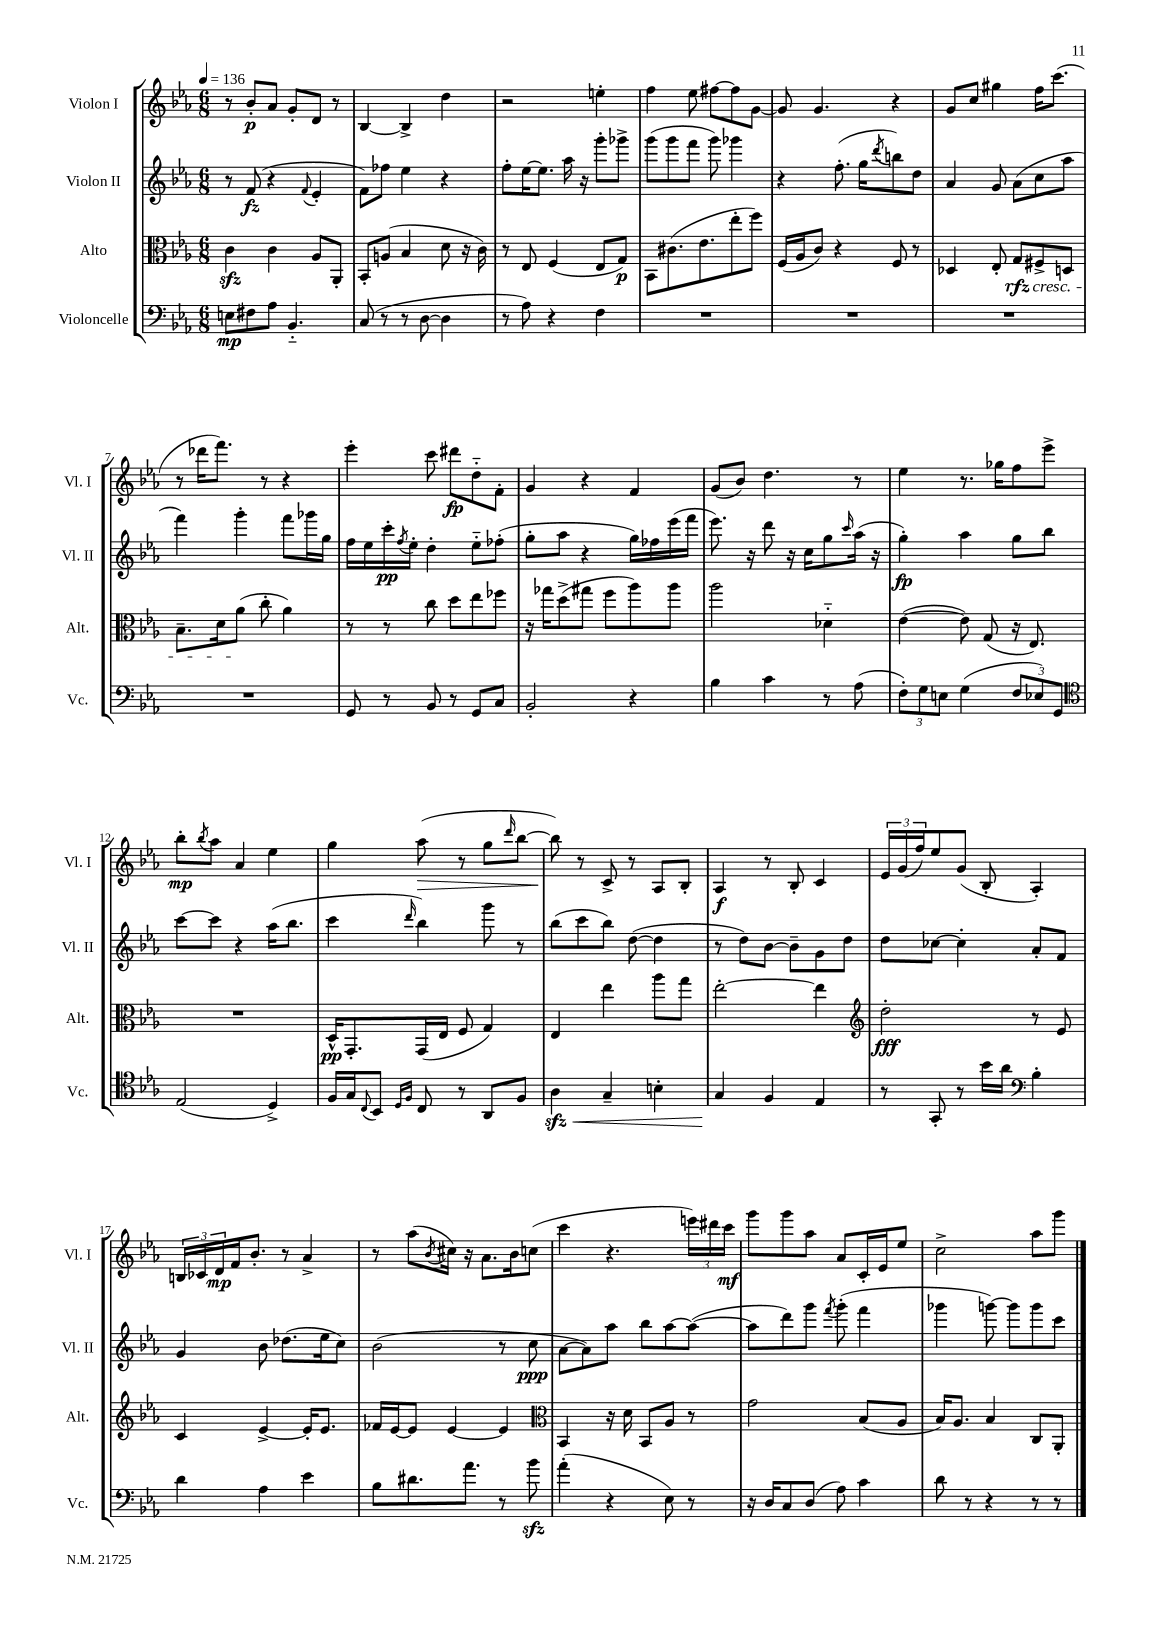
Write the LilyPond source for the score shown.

<<
\new StaffGroup <<
\new Staff = "s0" \with { instrumentName = "Violon I" shortInstrumentName = "Vl. I" } {
    \clef treble \key ees \major \numericTimeSignature \time 6/8 \tempo 4 = 136
    r8 bes'8-.\p aes'8 g'8-. d'8 r8 |
    bes4~ bes4-> d''4 |
    r2 e''4-. |
    f''4 ees''8 fis''8~ fis''8 g'8~ |
    g'8 g'4. r4 |
    g'8 c''8 gis''4 f''16 c'''8.( |
    r8 des'''16 f'''8.) r8 r4 |
    ees'''4-. c'''8 dis'''8\fp d''8-_ f'8-. |
    g'4 r4 f'4 |
    g'8( bes'8) d''4. r8 |
    ees''4 r8. ges''16 f''8 ees'''8-> |
    bes''8-.\mp \acciaccatura { bes''8 } aes''8 aes'4 ees''4 |
    g''4 aes''8\>( r8 g''8 \grace { d'''16 } bes''8~ |
    bes''8\!) r8 c'8-> r8 aes8 bes8-. |
    aes4\f r8 bes8-. c'4 |
    \tuplet 3/2 { ees'16 g'16( f''16) } ees''8 g'8( bes8-. aes4-.) |
    \tuplet 3/2 { b16 ces'16 d'16\mp } f'16 bes'8.-. r8 aes'4-> |
    r8 aes''8( \acciaccatura { bes'8 } cis''16) r16 aes'8. bes'16 c''8( |
    c'''4 r4. \tuplet 3/2 { e'''16) dis'''16 c'''16\mf } |
    g'''8 g'''8 aes''8 aes'8 c'16-. ees'16 ees''8 |
    c''2-> aes''8 g'''8 \bar "|." |
}
\new Staff = "s1" \with { instrumentName = "Violon II" shortInstrumentName = "Vl. II" } {
    \clef treble \key ees \major \numericTimeSignature \time 6/8
    r8 f'8\fz( r4 \appoggiatura { f'8 } ees'4-. |
    f'8) fes''8 ees''4 r4 |
    f''8-. ees''16~ ees''8. aes''16 r16 g'''8-. ges'''8-> |
    g'''8( g'''8 f'''8 g'''8) ges'''4 |
    r4 f''8.-.( g''16 \acciaccatura { d'''8 } b''8) d''8 |
    aes'4 g'8 aes'8( c''8 aes''8 |
    f'''4) g'''4-. f'''8 ges'''16 g''16 |
    f''16 ees''16 c'''16-.\pp \acciaccatura { f''8 } ees''16-. d''4-. ees''8-_ fes''8-.( |
    g''8-. aes''8 r4 g''16) fes''16 ees'''16( f'''16 |
    ees'''8.) r16 d'''8 r16 c''16 g''8 \grace { c'''16 } aes''16( r16 |
    g''4-.\fp) aes''4 g''8 bes''8 |
    c'''8~ c'''8 r4 aes''16( bes''8. |
    c'''4 \grace { d'''16 } bes''4) g'''8 r8 |
    bes''8( c'''8 bes''8) d''8~( d''4 |
    r8 d''8) bes'8~ bes'8-- g'8 d''8 |
    d''8 ces''8~ ces''4-. aes'8-. f'8 |
    g'4 bes'8 des''8.( ees''16 c''8) |
    bes'2( r8 c''8\ppp |
    aes'8~ aes'8) aes''8 bes''8 aes''8~ aes''8~( |
    aes''8 d'''8) g'''8 \acciaccatura { f'''8 } g'''8-.( f'''4 |
    ges'''4 g'''8~) g'''8 g'''8 c'''8 \bar "|." |
}
\new Staff = "s2" \with { instrumentName = "Alto" shortInstrumentName = "Alt." } {
    \clef alto \key ees \major \numericTimeSignature \time 6/8
    c'4\sfz c'4 aes8 aes,8-. |
    bes,8-. a8( bes4 d'8 r16 c'16) |
    r8 ees8 f4( ees8 g8\p) |
    bes,8 cis'8.( ees'8. ees''8-. f''8) |
    f16( aes16 c'8) r4 f8 r8 |
    des4 ees8-. g8\rfz\cresc fis8-> d8 |
    bes8.-- d'16 aes'8\!( c''8-. aes'4) |
    r8 r8 c''8 d''8 ees''8 fes''8 |
    r16 ges''16 d''8->( gis''8 f''8 aes''8) aes''8 |
    aes''2 des'4-_ |
    ees'4~( ees'8) g8( r16 ees8.) |
    R2. |
    d16-^\pp g,8.-. g,16( ees16 f8 g4) |
    ees4 ees''4 aes''8 g''8 |
    ees''2~-. ees''4 |
    \clef treble d''2-.\fff r8 ees'8 |
    c'4 ees'4~-> ees'16-. ees'8. |
    fes'16 ees'16~ ees'8 ees'4~ ees'4 |
    \clef alto bes,4 r16 d'16 bes,8 aes8 r8 |
    g'2 bes8( aes8 |
    bes16) aes8. bes4 c8 aes,8-. \bar "|." |
}
\new Staff = "s3" \with { instrumentName = "Violoncelle" shortInstrumentName = "Vc." } {
    \clef bass \key ees \major \numericTimeSignature \time 6/8
    e8\mp fis8 aes8 bes,4.-_ |
    c8( r8 r8 d8~ d4 |
    r8 aes8) r4 f4 |
    R2. |
    R2. |
    R2. |
    R2. |
    g,8 r8 bes,8 r8 g,8 c8 |
    bes,2-. r4 |
    bes4 c'4 r8 aes8( |
    \tuplet 3/2 { f8-.) g8 e8 } g4( \tuplet 3/2 { f8 ees8) g,8 } |
    \clef tenor ees2( d4->) |
    f16 g16 \appoggiatura { c8 } bes,8 \grace { d16 f16 } c8 r8 aes,8 f8 |
    aes4\sfz\< g4-- b4-. |
    g4\! f4 ees4 |
    r8 g,8-. r8 bes'16 aes'16 \clef bass bes4-. |
    d'4 aes4 ees'4 |
    bes8 dis'8. aes'8. r8 bes'8\sfz |
    aes'4-.( r4 ees8) r8 |
    r16 d16 c8 d8( aes8) c'4 |
    d'8 r8 r4 r8 r8 \bar "|." |
}
>>
>>
